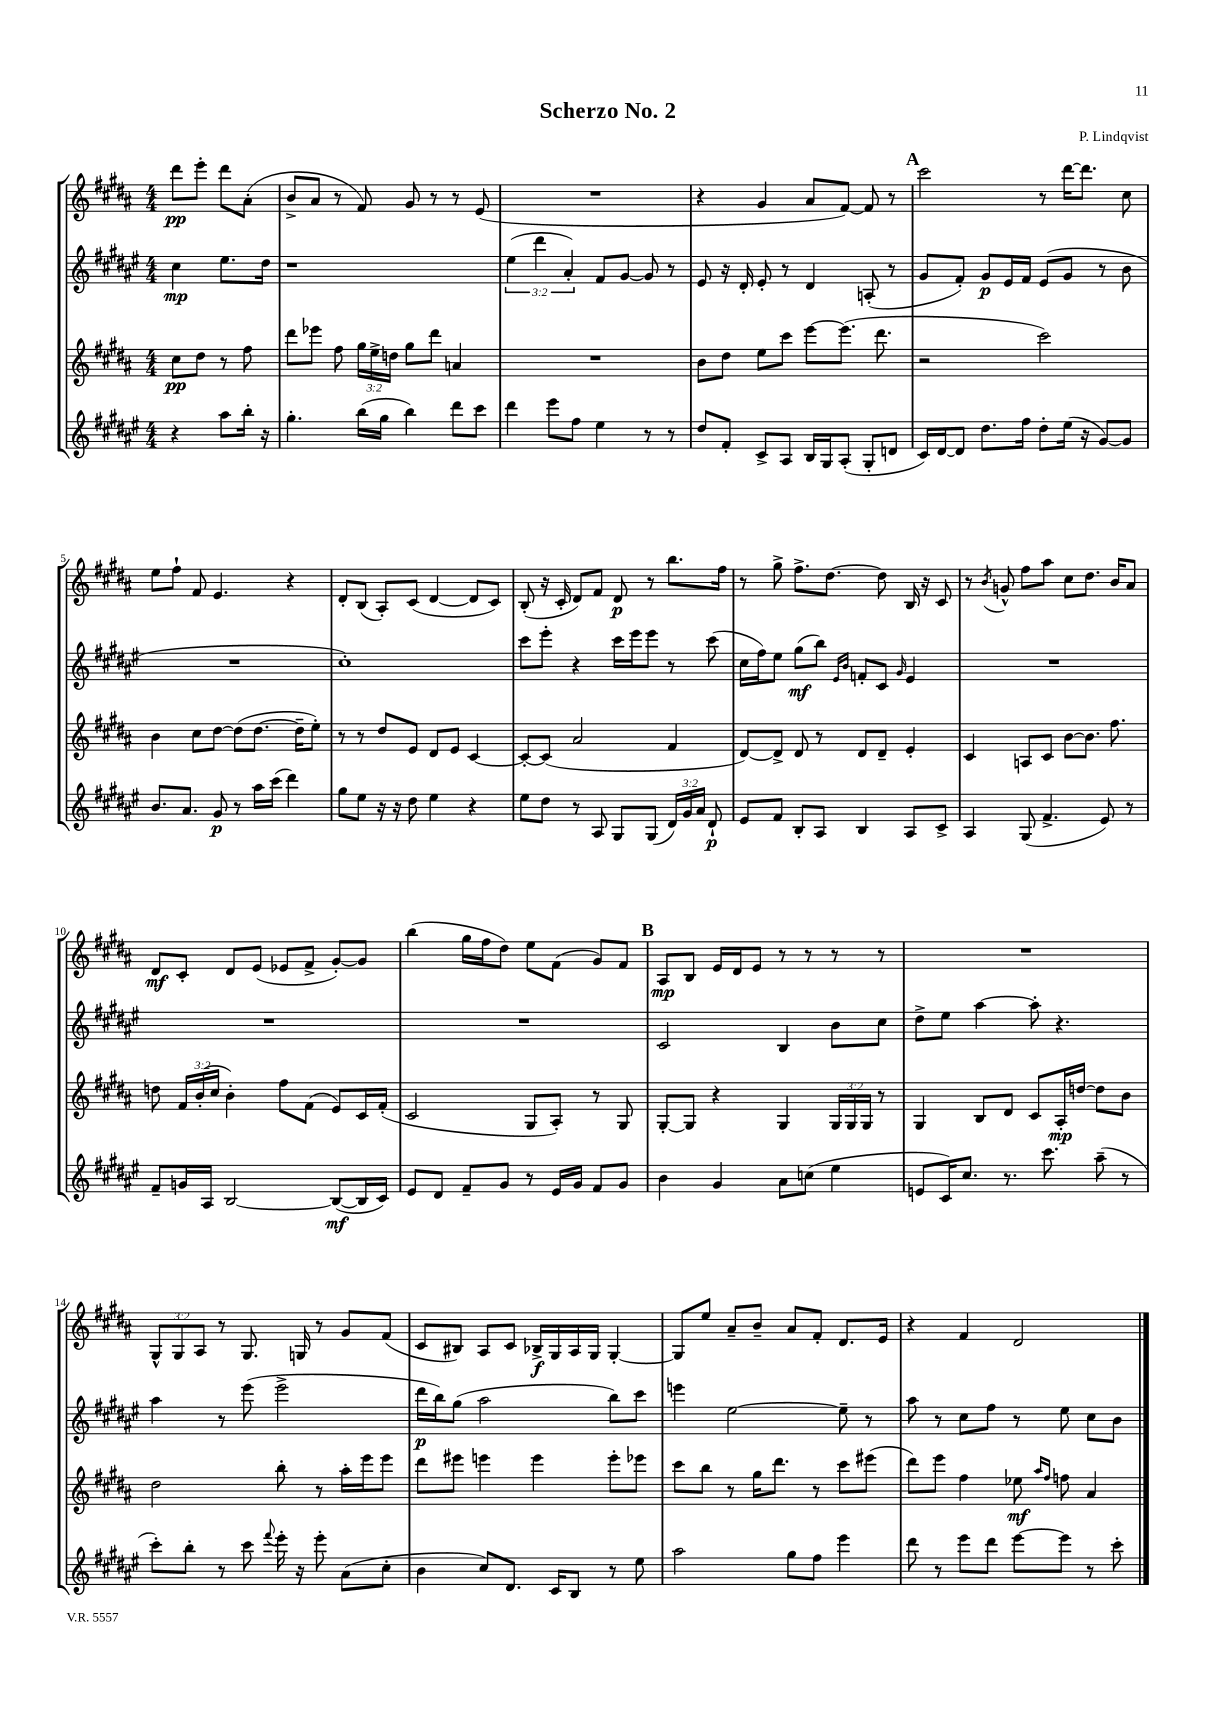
\header { title = "Scherzo No. 2" composer = "P. Lindqvist" }
<<
\new StaffGroup <<
\new Staff = "s0" {
    \clef treble \key b \major \numericTimeSignature \time 4/4 \override Staff.TupletNumber.text = #tuplet-number::calc-fraction-text \partial 2
    \autoBeamOff dis'''8[\pp e'''8]-. dis'''8[ ais'8]-.( |
    b'8[-> ais'8] r8 fis'8) gis'8 r8 r8 e'8( |
    R1 |
    r4 gis'4 ais'8[ fis'8]~) fis'8 r8 |
    \mark \markup { \bold "A" } cis'''2 r8 dis'''16[~ dis'''8.] cis''8 |
    e''8[ fis''8]-! fis'8 e'4. r4 |
    dis'8[-. b8]( ais8[-.) cis'8]( dis'4~ dis'8[ cis'8]) |
    b8-.( r16 cis'16-. dis'8[) fis'8] dis'8\p r8 b''8.[ fis''16] |
    r8 gis''8-> fis''8.[-> dis''8.]~ dis''8 b16 r16 cis'8 |
    r8 \acciaccatura { b'8 } g'8-^ fis''8[ ais''8] cis''8[ dis''8.] b'16[ ais'8] |
    dis'8[\mf cis'8]-. dis'8[ e'8]( ees'8[ fis'8]-> gis'8[~-.) gis'8] |
    b''4( gis''16[ fis''16 dis''8]) e''8[ fis'8]( gis'8[) fis'8] |
    \mark \markup { \bold "B" } ais8[\mp b8] e'16[ dis'16 e'8] r8 r8 r8 r8 |
    R1 |
    \tuplet 3/2 { gis8[-^ gis8 ais8] } r8 gis8. g16 r8 gis'8[ fis'8]( |
    cis'8[ bis8]) ais8[ cis'8] bes16[->\f gis16 ais16 gis16] gis4~-. |
    gis8[ e''8] ais'8[-- b'8]-- ais'8[ fis'8]-. dis'8.[ e'16] |
    r4 fis'4 dis'2 \bar "|." |
}
\new Staff = "s1" {
    \clef treble \key fis \major \numericTimeSignature \time 4/4 \override Staff.TupletNumber.text = #tuplet-number::calc-fraction-text \partial 2
    \autoBeamOff cis''4\mp eis''8.[ dis''16] |
    r1 |
    \tuplet 3/2 { eis''4( dis'''4 ais'4-.) } fis'8[ gis'8]~ gis'8 r8 |
    eis'8 r16 dis'16-. eis'8-. r8 dis'4 a8-.( r8 |
    \mark \markup { \bold "A" } gis'8[ fis'8]-.) gis'8[\p eis'16 fis'16] eis'8[( gis'8] r8 b'8 |
    R1 |
    cis''1-.) |
    cis'''8[ eis'''8]-. r4 cis'''16[ eis'''16 eis'''8] r8 cis'''8( |
    cis''16[ fis''16) eis''8] gis''8[\mf( b''8]) \grace { eis'16[ b'16] } f'8[-. cis'8] \grace { gis'16 } eis'4 |
    R1 |
    R1 |
    R1 |
    \mark \markup { \bold "B" } cis'2 b4 b'8[ cis''8] |
    dis''8[-> eis''8] ais''4~ ais''8-. r4. |
    ais''4 r8 eis'''8( eis'''2-> |
    dis'''16[\p b''16) gis''8]( ais''2 b''8[) cis'''8] |
    e'''4 eis''2~ eis''8-- r8 |
    ais''8 r8 cis''8[ fis''8] r8 eis''8 cis''8[ b'8] \bar "|." |
}
\new Staff = "s2" {
    \clef treble \key b \major \numericTimeSignature \time 4/4 \override Staff.TupletNumber.text = #tuplet-number::calc-fraction-text \partial 2
    \autoBeamOff cis''8[\pp dis''8] r8 fis''8 |
    dis'''8[ ees'''8] fis''8 \tuplet 3/2 { gis''16[ e''16-> d''16] } gis''8[ dis'''8] a'4 |
    R1 |
    b'8[ dis''8] e''8[ cis'''8] e'''8[~ e'''8.]( dis'''8. |
    \mark \markup { \bold "A" } r2 cis'''2) |
    b'4 cis''8[ dis''8]~ dis''8[( dis''8.]~ dis''16[-- e''8]-.) |
    r8 r8 dis''8[ e'8] dis'8[ e'8] cis'4~ |
    cis'8[~-. cis'8]( ais'2 fis'4 |
    dis'8[~) dis'8]-> dis'8 r8 dis'8[ dis'8]-- e'4-. |
    cis'4 a8[ cis'8] b'8[~ b'8.] fis''8. |
    d''8 \tuplet 3/2 { fis'16[ b'16-.( cis''16] } b'4-.) fis''8[ fis'8]( e'8[) cis'16 fis'16]-.( |
    cis'2 gis8[ ais8]-.) r8 gis8 |
    \mark \markup { \bold "B" } gis8[~-. gis8] r4 gis4 \tuplet 3/2 { gis16[ gis16 gis16] } r8 |
    gis4 b8[ dis'8] cis'8[ ais16-.\mp d''16]~ d''8[ b'8] |
    dis''2 b''8-. r8 ais''16[-. e'''16 e'''8] |
    dis'''8[ eis'''8] e'''4 e'''4 e'''8[-. ees'''8] |
    cis'''8[ b''8] r8 gis''16[ dis'''8.] r8 cis'''8[ eis'''8]( |
    dis'''8[) e'''8] fis''4 ees''8\mf \grace { ais''16[ fis''16] } f''8 ais'4 \bar "|." |
}
\new Staff = "s3" {
    \clef treble \key fis \major \numericTimeSignature \time 4/4 \override Staff.TupletNumber.text = #tuplet-number::calc-fraction-text \partial 2
    \autoBeamOff r4 ais''8[ b''16]-. r16 |
    gis''4.-. b''16[( gis''16] b''4) dis'''8[ cis'''8] |
    dis'''4 eis'''8[ fis''8] eis''4 r8 r8 |
    dis''8[ fis'8]-. cis'8[-> ais8] b16[ gis16 ais8]-.( gis8[-. d'8] |
    \mark \markup { \bold "A" } cis'16[) dis'16~ dis'8] dis''8.[ fis''16] dis''8[-. eis''16]( r16 gis'8[~) gis'8] |
    b'8.[ ais'8.] gis'8\p r8 ais''16[ cis'''16]( dis'''4) |
    gis''8[ eis''8] r16 r16 dis''8 eis''4 r4 |
    eis''8[ dis''8] r8 ais8 gis8[ gis8]( \tuplet 3/2 { dis'16[) gis'16 ais'16] } dis'8-!\p |
    eis'8[ fis'8] b8[-. ais8] b4 ais8[ cis'8]-> |
    ais4 gis8( fis'4.-> eis'8) r8 |
    fis'8[-- g'16 ais16] b2~ b8[~\mf( b16 cis'16]) |
    eis'8[ dis'8] fis'8[-- gis'8] r8 eis'16[ gis'16] fis'8[ gis'8] |
    \mark \markup { \bold "B" } b'4 gis'4 ais'8[ c''8]( eis''4 |
    e'8[ cis'16) cis''8.] r8. cis'''8. ais''8--( r8 |
    cis'''8[-.) b''8]-. r8 cis'''8 \appoggiatura { fis'''8 } eis'''16-. r16 eis'''8-. ais'8[( cis''8]-. |
    b'4 cis''8[) dis'8.] cis'16[ b8] r8 eis''8 |
    ais''2 gis''8[ fis''8] eis'''4 |
    dis'''8 r8 eis'''8[ dis'''8] eis'''8[~ eis'''8] r8 cis'''8-. \bar "|." |
}
>>
>>
